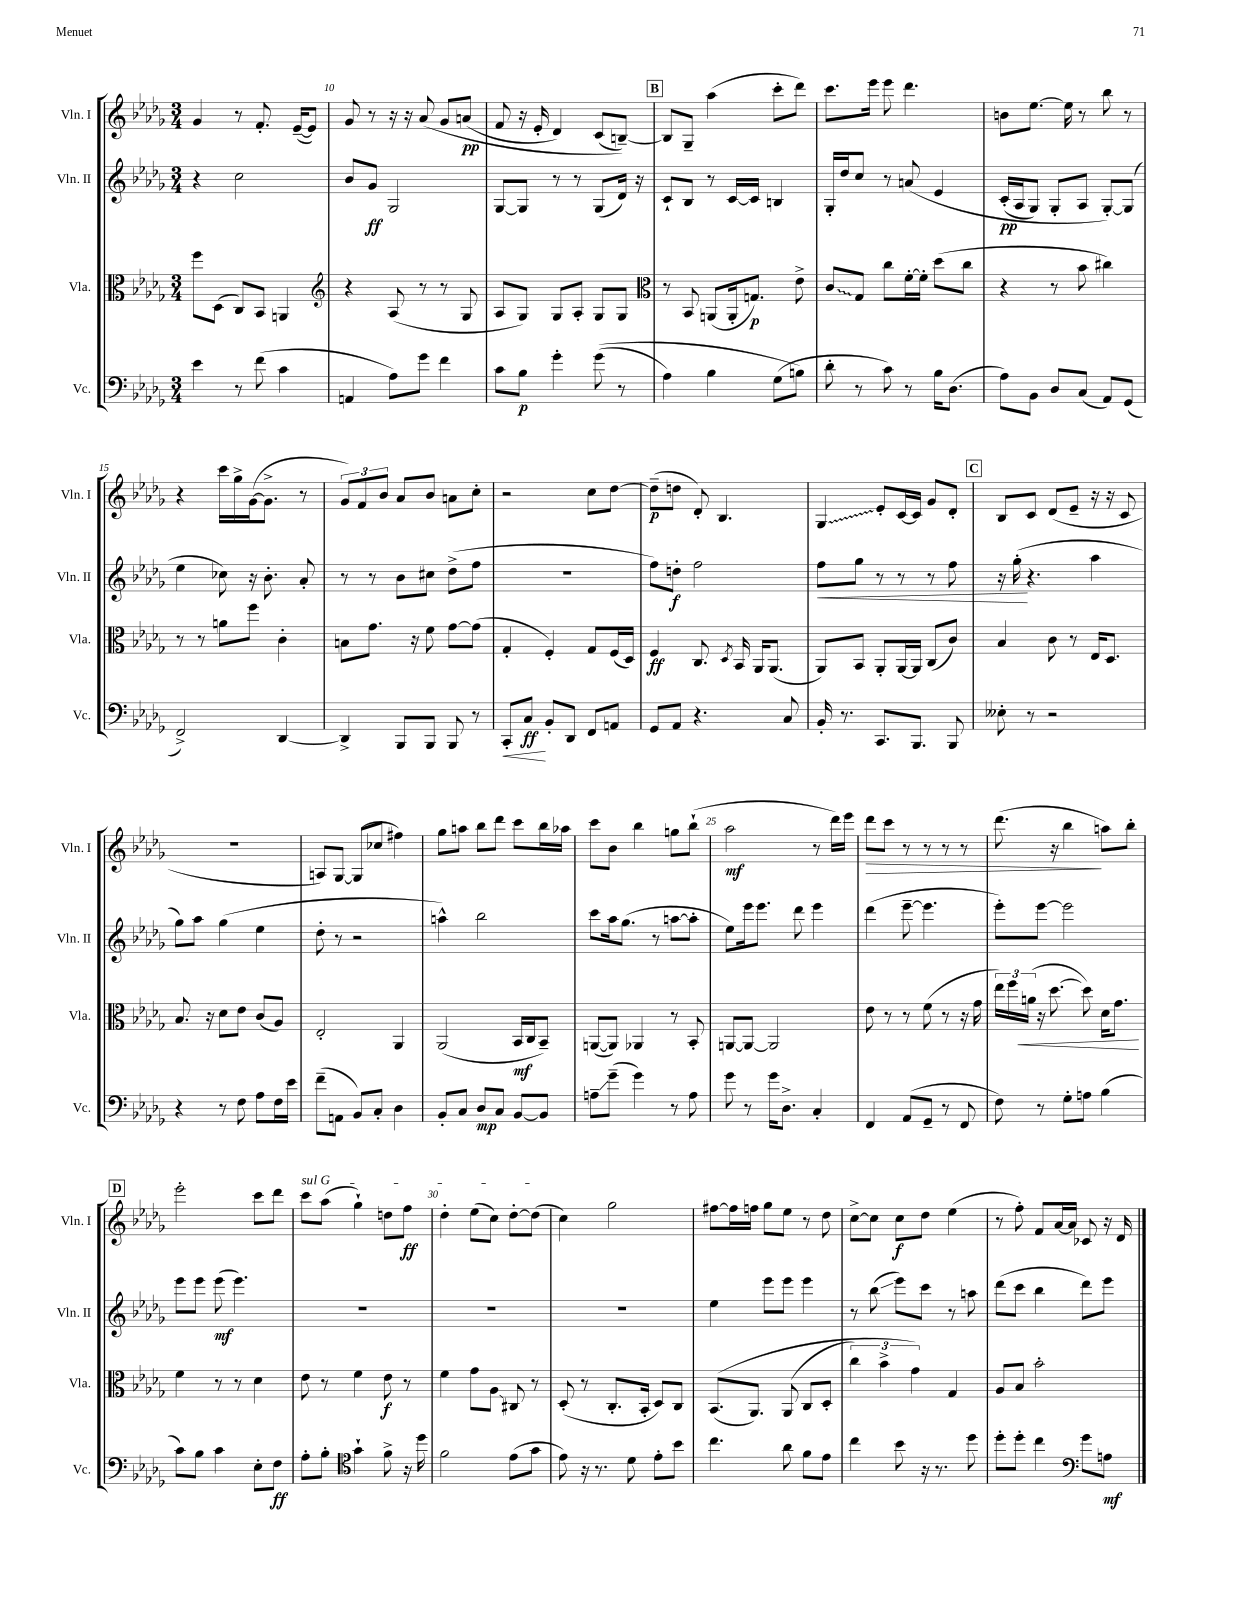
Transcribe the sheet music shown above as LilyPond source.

<<
\new StaffGroup <<
\new Staff = "s0" \with { instrumentName = "Vln. I" shortInstrumentName = "Vln. I" } {
    \clef treble \key des \major \numericTimeSignature \time 3/4
    \autoBeamOff ges'4 r8 f'8.-. ees'16[~--( ees'8]) |
    ges'8 r8 r16 r16 aes'8\( ges'8[ a'8]\pp( |
    f'8 r16 ees'16-. des'4) c'8[( b8]~--)\) |
    \mark \markup { \box "B" } b8[ ges8]-- aes''4( c'''8[-. des'''8]) |
    c'''8.[ ees'''16] ees'''8 des'''4. |
    b'8[ ees''8.]~ ees''16 r8 bes''8 r8 |
    r4 c'''16[ ges''16-> ges'16~( ges'8.]-> r8 |
    \tuplet 3/2 { ges'8[) f'8 bes'8] } aes'8[ bes'8] a'8[ c''8]-. |
    r2 c''8[ des''8]~ |
    des''8[--\p( d''8] des'8-.) bes4. |
    \once \override Glissando.style = #'zigzag ges4\glissando ees'8[-. c'16~ c'16] ges'8[ des'8]-. |
    \mark \markup { \box "C" } bes8[ c'8] des'8[( ees'8]-- r16 r16 c'8 |
    R2. |
    a8[) ges8]~ ges8[( ces''8] fis''4) |
    ges''8[ a''8] bes''8[ des'''8] c'''8[ bes''16 aes''16] |
    c'''8[ bes'8] bes''4 g''8[ bes''8]-!( |
    aes''2\mf r8 des'''16[) ees'''16] |
    des'''8[\> c'''8] r8 r8 r8 r8 |
    des'''8.( r16 bes''4\! a''8[) bes''8]-. |
    \mark \markup { \box "D" } ees'''2-. c'''8[ des'''8] |
    \once \override TextSpanner.bound-details.left.text = \markup { \italic "sul G" } c'''8[\startTextSpan aes''8]( ges''4-!) d''8[ f''8]\ff |
    des''4-. ees''8[( c''8]) des''8[~-. des''8]\stopTextSpan( |
    c''4) ges''2 |
    fis''8[~ fis''16 f''16] ges''8[ ees''8] r8 des''8 |
    c''8[~-> c''8] c''8[\f des''8] ees''4( |
    r8 f''8-.) f'8[ aes'16~ aes'16] ces'8 r16 des'16 \bar "|." |
}
\new Staff = "s1" \with { instrumentName = "Vln. II" shortInstrumentName = "Vln. II" } {
    \clef treble \key des \major \numericTimeSignature \time 3/4
    \autoBeamOff r4 c''2 |
    bes'8[ ges'8]\ff ges2 |
    ges8[~ ges8] r8 r8 ges8[( des'16]) r16 |
    \mark \markup { \box "B" } c'8[-! bes8] r8 c'16[~ c'16] b4 |
    ges16[-. des''16 c''8] r8 a'8\( ees'4 |
    c'16[-.\pp( aes16 ges8]) ges8[-. aes8] ges8[~-.\) ges8]( |
    ees''4 ces''8) r16 bes'8.-. aes'8-. |
    r8 r8 bes'8[ cis''8] des''8[->( f''8] |
    R2. |
    f''8[) d''8]-.\f f''2 |
    f''8[\< ges''8] r8 r8 r8 f''8 |
    \mark \markup { \box "C" } r16 ges''16-.\!( r4. aes''4 |
    ges''8[) aes''8] ges''4( ees''4 |
    des''8-. r8 r2 |
    a''4-^) bes''2 |
    c'''8[ aes''16 ges''8.]( r8 a''8[~ a''8]-. |
    ees''8[) ees'''16 ees'''8.] des'''8 ees'''4 |
    des'''4( ees'''8~-- ees'''4. |
    ees'''8[-.) ees'''8]~ ees'''2 |
    \mark \markup { \box "D" } ees'''8[ ees'''8] ees'''8\mf( ees'''4.) |
    R2. |
    R2. |
    R2. |
    ees''4 ees'''8[ ees'''8] ees'''4 |
    r8 bes''8\glissando( ees'''8[) c'''8] r8 a''8 |
    des'''8[( c'''8] bes''4 des'''8[) ees'''8] \bar "|." |
}
\new Staff = "s2" \with { instrumentName = "Vla." shortInstrumentName = "Vla." } {
    \clef alto \key des \major \numericTimeSignature \time 3/4
    \autoBeamOff f''8[ des8]( c8[) bes,8] a,4 |
    \clef treble r4 aes8( r8 r8 ges8 |
    aes8[ ges8]) ges8[ aes8]-. ges8[ ges8] |
    \mark \markup { \box "B" } \clef alto r8 bes,8 a,8[( a,16-. g8.]\p) ees'8-> |
    \once \override Glissando.style = #'zigzag c'8[\glissando ges8] c''8[ f'16~-. f'16]-. des''8[( c''8] |
    r4 r8 bes'8 cis''4) |
    r8 r8 a'8[ f''8] c'4-. |
    b8[ ges'8.] r16 f'8 ges'8[~ ges'8]( |
    ges4-. f4-.) ges8[ f16( des16]) |
    f4\ff c8. \acciaccatura { des8 } bes,16 aes,16[ aes,8.]( |
    aes,8[) bes,8] aes,8[-. aes,16~ aes,16] c8[( c'8]) |
    \mark \markup { \box "C" } bes4 c'8 r8 ees16[ des8.] |
    bes8. r16 des'8[ ees'8] c'8[( aes8]) |
    ees2-. aes,4 |
    aes,2( bes,16[\mf c16 bes,8]--) |
    a,8[~( a,8]) aes,4 r8 bes,8-. |
    a,8[~ a,8]~ a,2 |
    ees'8 r8 r8 f'8( r8 r16 ges'16 |
    \tuplet 3/2 { ees''16[) f''16 a'16]\<( } r16 des''8.~ des''8) des'16[ ges'8.]\! |
    \mark \markup { \box "D" } f'4 r8 r8 des'4 |
    ees'8 r8 f'4 ees'8\f r8 |
    f'4 ges'8[ aes8]\glissando cis8 r8 |
    des8-.( r8 c8.[-. bes,16]-. des8[) c8] |
    bes,8.[(\( aes,8.]) aes,8( c8[ des8]-. |
    \tuplet 3/2 { c''4) bes'4-> ges'4\) } ges4 |
    aes8[ bes8] bes'2-. \bar "|." |
}
\new Staff = "s3" \with { instrumentName = "Vc." shortInstrumentName = "Vc." } {
    \clef bass \key des \major \numericTimeSignature \time 3/4
    \autoBeamOff ees'4 r8 f'8( c'4 |
    a,4 aes8[) ges'8] f'4 |
    c'8[ bes8]\p ges'4-. ges'8(\( r8 |
    \mark \markup { \box "B" } aes4) bes4 ges8[( b8]\) |
    des'8-. r8 c'8) r8 bes16[ des8.]( |
    aes8[) bes,8] des8[ c8]( aes,8[) ges,8]( |
    f,2->) des,4~ |
    des,4-> bes,,8[ bes,,8] bes,,8 r8 |
    c,8[-.\< c8]\ff\! bes,8[-. des,8] f,8[ a,8] |
    ges,8[ aes,8] r4. c8 |
    bes,16-. r8. c,8.[ bes,,8.] bes,,8 |
    \mark \markup { \box "C" } eeses8-. r8 r2 |
    r4 r8 f8 aes8[ f16 ees'16] |
    f'8[--( a,8] bes,8[) c8]-. des4 |
    bes,8[-. c8] des8[\mp c8] bes,8[~ bes,8] |
    a8[--\glissando ges'8]--( ges'4) r8 a8 |
    ges'8 r8 ges'16[ des8.]-> c4-. |
    f,4 aes,8[( ges,8]-- r8 f,8 |
    f8) r8 ges8[-. a8] bes4( |
    \mark \markup { \box "D" } c'8[) bes8] c'4 ees8[-. f8]\ff |
    aes8[-. bes8]-. \clef tenor ges'4-! f'8-> r16 des''16 |
    f'2 ees'8[( ges'8] |
    ees'8) r16 r8. des'8 ees'8[-. bes'8] |
    c''4. aes'8 f'8[ ees'8] |
    c''4 bes'8 r16 r8. des''8 |
    des''8[-. des''8]-. c''4 \clef bass ges'8[ a8]\mf \bar "|." |
}
>>
>>
\layout { \context { \Score currentBarNumber = #9 \override BarNumber.break-visibility = ##(#f #t #t) barNumberVisibility = #(every-nth-bar-number-visible 5) } }
